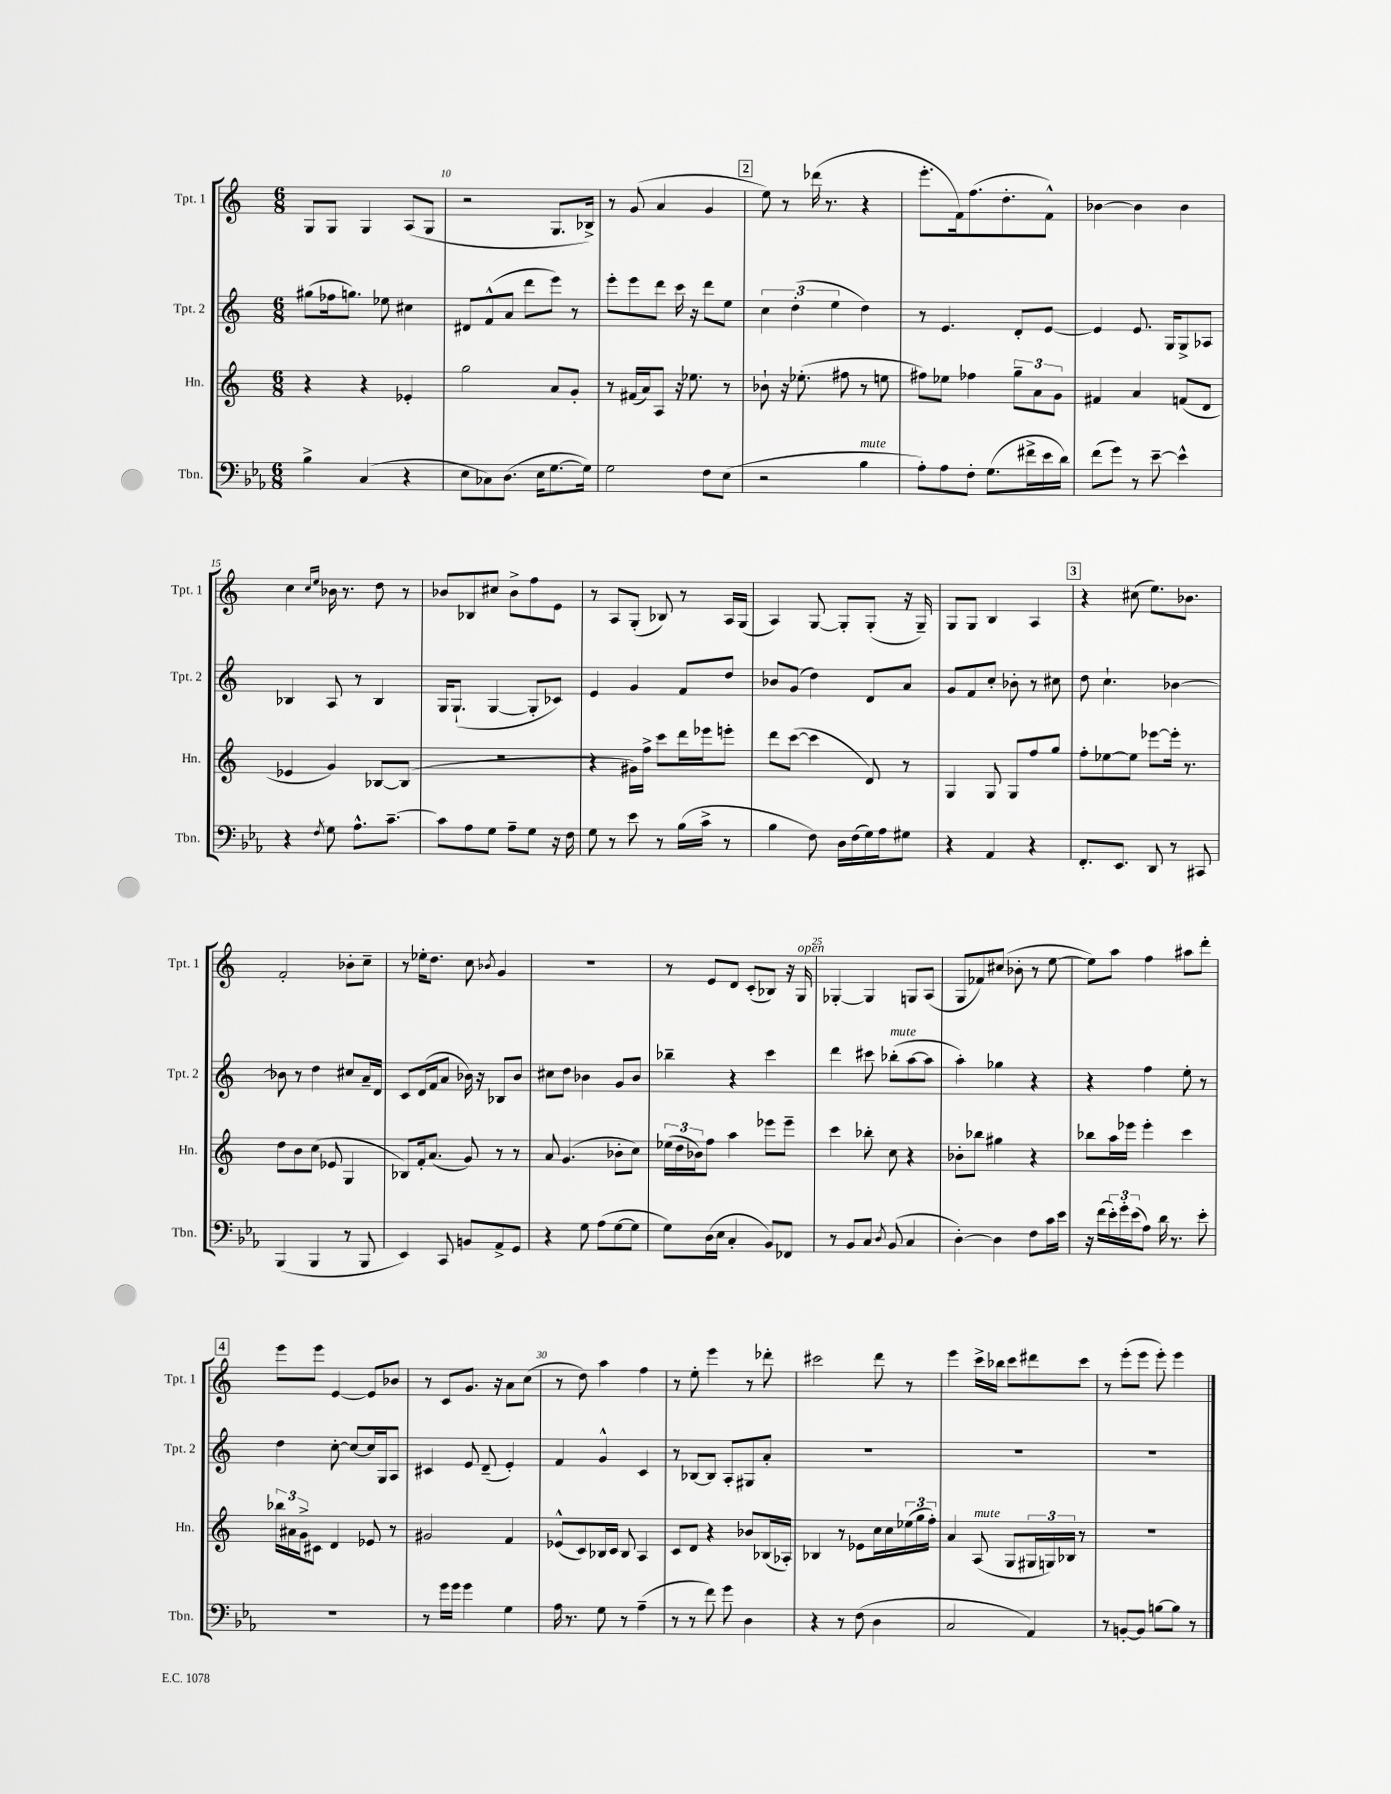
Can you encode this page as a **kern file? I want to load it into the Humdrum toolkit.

**kern	**kern	**kern	**kern
*part4	*part3	*part2	*part1
*staff4	*staff3	*staff2	*staff1
*I"Tbn.	*I"Hn.	*I"Tpt. 2	*I"Tpt. 1
*I'Tbn.	*I'Hn.	*I'Tpt. 2	*I'Tpt. 1
*clefF4	*clefG2	*clefG2	*clefG2
*k[b-e-a-]	*k[]	*k[]	*k[]
*M6/8	*M6/8	*M6/8	*M6/8
=9	=9	=9	=9
4B-^\	4r	(8gg#X\L	8G/L
.	.	16ff-X\k	8G/J
.	.	8.ggn\J)	.
(4C/	4r	.	4G/
.	.	8ee-X\	.
4r	4e-X'/	4cc#X\	(8A/L
.	.	.	8G/J
=10	=10	=10	=10
8E-\L	2gg\	8d#X/L	2r
8C-X\)	.	(8f^^/	.
(8.D\J	.	8a/J	.
.	.	8ddd\L	.
16E-\KL	.	.	.
[8.G\	8a/L	8eee\J)	8.G/L
.	8g'/J	8r	.
16G\Jk])	.	.	16B-X^/Jk)
=11	=11	=11	=11
2G\	8r	8eee'\L	8r
.	(16f#X/LL	8eee\	(8g/
.	16a/J)	.	.
.	8A/J	8ddd\J	4a/
.	16r	16ccc\	.
.	8.ee-X\	16r	.
8F\L	.	8ddd\L	4g/
(8E-\J	8r	8ee\J	.
!!LO:REH:place=s1:t=2
=12	=12	=12	=12
2r	8b-X`\	6cc\	8ee\)
.	16r	.	8r
.	.	(6dd'\	.
.	(8.ee-X'\	.	.
.	.	.	(16ddd-X\
.	.	.	8.r
.	.	6ee\	.
.	8ff#X\	.	.
!LO:TX:a:i:t=mute	!	!	!
4B-\	8r	4dd\)	4r
.	8een\	.	.
=13	=13	=13	=13
8A-'\L)	8ff#X\L)	8r	8.eee'\L
8A-\	8ee-X\J	4.e/	.
.	.	.	16f\k)
8F'\J	4ff-X\	.	(8.ff\
(8.G\L	.	.	.
.	.	.	8.dd'\
.	12gg~\L	8d'/L	.
16f#X^\L	.	.	.
.	12a\	.	.
16e-\	.	[8e/J	8f^^\J)
.	12g\J	.	.
16d\JJ)	.	.	.
=14	=14	=14	=14
(8f\L	4f#X/	4e/]	[4b-X\
8g\J)	.	.	.
8r	4a/	8.e/	4b-\]
[8e-~\	.	.	.
.	.	16G/KL	.
4e-^^\]	(8fn/L	8G^/	4b-\
.	8d/J	8A-X/J	.
!!LO:LB:g=z
=15	=15	=15	=15
4r	4e-X/	4B-X/	4cc\
.	.	.	16qqcc/LL
8qF/	.	.	16qqee/JJ
8G\	4g/)	8A/	16b-X\
.	.	.	8.r
8.A-^^\L	.	8r	.
.	[8B-X/L	4B-/	8dd\
[8.c~\J	.	.	.
.	(8B-/J]	.	8r
=16	=16	=16	=16
8c\L]	2.r	16G/KL	8b-X/L
.	.	(8.G`/J	.
8A-\	.	.	8B-X/
8G\J	.	[4G/	8cc#X/J
8A-~\L	.	.	8b-^\L
8G\J	.	8G'/L]	8ff\
16r	.	8c-X/J)	8e\J
16F\	.	.	.
=17	=17	=17	=17
8G\	4r	4e/	8r
8r	.	.	8A/L
8e-\	16g#X\LL)	4g/	(8G'/J
.	16ff^\JJ	.	.
8r	8ccc\L	.	8B-X/)
(16B-\LL	16ddd\L	8f/L	8r
16c^\JJ	16eee-X\J	.	.
8r	8eeen'\J	8dd/J	16A/LL
.	.	.	(16G/JJ
=18	=18	=18	=18
4B-\	8ddd\L	8b-X/L	4A/)
.	([8ccc\J	(8g/J	.
8F\)	4ccc\]	4dd\)	[8G/
16D\LL	.	.	8G'/L]
(16F\	.	.	.
16G\)	8d/)	8d/L	(8G'/J
16A-\J	.	.	.
8G#X\J	8r	8a/J	16r
.	.	.	16G~/)
=19	=19	=19	=19
4r	4G/	8g/L	8G/L
.	.	8f/	8G/J
4AA-/	8G/	8cc'/J	4B/
.	8G/L	8b-X'\	.
4r	8ff/	8r	4A/
.	8gg/J	8cc#X\	.
!!LO:REH:place=s1:t=3
=20	=20	=20	=20
8.FF'/L	8ff'\L	8dd\	4r
.	[8ee-X\	4.cc`\	.
8.EE-/J	.	.	.
.	8ee-\J]	.	(8cc#X\
8DD/	[8eee-X\L	.	8.ee\L)
8r	16eee-'\Jk]	[4b-X\	.
.	8.r	.	8.b-X\J
8CC#X/	.	.	.
!!LO:LB:g=z
=21	=21	=21	=21
(4BBB-/	8dd\L	8b-X\]	2f'/
.	8b\	8r	.
4BBB-/	(8cc\J	4dd\	.
.	8e-X/	.	.
8r	4G/	8cc#X/L	8b-X'\L
8BBB-/	.	16a~/L	8cc~\J
.	.	16d/JJ	.
=22	=22	=22	=22
4EE-/)	8B-X/L)	8c/L	8r
.	16f'/k	(16d/L	16ee-X'\KL
.	(8.a/J	16f/J	8.dd\J
8CC/	.	8a/J	.
8BBn/L	8g/)	16b-X\)	8cc\
.	.	16r	.
.	.	.	8qb-X/
8AA-^/	8r	8B-X/L	4g/
8GG/J	8r	8b-/J	.
=23	=23	=23	=23
4r	8a/	8cc#X\L	2.r
.	(4.g/	8dd\J	.
8G\	.	4b-X\	.
(8A-\L	.	.	.
[8G\	8b-X'\L	8g/L	.
8G\J]	8cc\J)	8b-/J	.
=24	=24	=24	=24
8G\L)	(24ee-X\LL	4bb-X~\	8r
.	24dd\	.	.
.	24b-X\J)	.	.
(16D\L	8ff\J	.	8e/L
16E-\JJ	.	.	.
4C'/	4aa\	4r	8d/J
.	.	.	(8c'/L
8BB-/L)	8eee-X\L	4ccc\	8B-X/J)
8FF-X/J	8eee-~\J	.	16r
!	!	!	!LO:TX:a:i:t=open
.	.	.	16G/
=25	=25	=25	=25
8r	4ccc\	4ddd\	[4G-X'/
8BB-/L	.	.	.
8C/J	8bb-X'\	8ccc#X\	4G-/]
8qD/	.	.	.
!	!	!LO:TX:a:i:t=mute	!
(8BB-/	8cc\	(8bb-X'\L	.
4C/	4r	[8aa\	8Gn/L
.	.	8aa\J]	(8A/J
=26	=26	=26	=26
[4D'\)	8b-X'\L	4aa'\)	8G/L
.	8bb-X\J	.	8f-X/)
4D\]	4gg#X\	4gg-X\	(8cc#X/J
.	.	.	8b-X'\
8F\L	4r	4r	8r
16c\L	.	.	[8ee\
16e-\JJ	.	.	.
=27	=27	=27	=27
16r	8bb-X\L	4r	8ee\L])
(16f\LL	.	.	.
24e-'\)	16aa\L	.	8aa\J
24g'\	.	.	.
.	16eee-X\JJ	.	.
(24e-\J	.	.	.
8A-\J)	4eee-'\	4ff\	4ff\
16d\	.	.	.
8.r	.	.	.
.	4ccc\	8ee'\	8aa#X\L
8e-'\	.	8r	8ddd'\J
!!LO:LB:g=z
!!LO:REH:place=s1:t=4
=28	=28	=28	=28
2.r	24bb-X\LL	4dd\	8eee\L
.	24a#X\	.	.
.	24g^\J	.	.
.	8c#X\J	.	8eee\J
.	4d/	[8cc'\	[4e/
.	.	8cc/L_	.
.	8e-X/	16cc/L]	8e/L]
.	.	16G/J	.
.	8r	8A/J	8b-X/J
=29	=29	=29	=29
8r	2g#X/	4c#X/	8r
16g\LL	.	.	8c/L
16g\JJ	.	.	.
4g\	.	8e/	8.g/J
.	.	(8d~/	.
.	.	.	16r
4G\	4f/	4e'/)	8a\L
.	.	.	(8cc\J
=30	=30	=30	=30
16A-\	(8e-X^^/L	4f/	8r
8.r	.	.	.
.	8c/)	.	8dd\)
8G\	16B-X/L	4g^^/	4aa\
.	16c/JJ	.	.
8r	8B-/	.	.
(4A-~\	4A/	4c/	4ff\
=31	=31	=31	=31
8r	8c/L	8r	8r
8r	8d/J	[8B-X/L	8ee'\
8f\)	4r	8B-/J]	4eee\
8g\	.	8A'/L	.
4D\	8b-X/L	8G#X/	8r
.	(16B-X/L	8a'/J	8ddd-X'\
.	16A-X'/JJ)	.	.
=32	=32	=32	=32
4r	4B-X/	2.r	2ccc#X\
8r	8r	.	.
(8F\	8e-X\L	.	.
4D\	16cc\L	.	8ddd\
.	16cc\	.	.
.	(24ee-X\	.	8r
.	24gg\	.	.
.	24ff'\JJ)	.	.
=33	=33	=33	=33
2C/	4a/	2.r	4eee\
!	!LO:TX:a:i:t=mute	!	!
.	(8A/	.	16ccc^\LL
.	.	.	16bb-X\JJ
.	8G/L	.	8ccc\L
4AA-/)	24G#X/L	.	8ddd#X\
.	24Gn/)	.	.
.	24B-X/JJ	.	.
.	8r	.	8ccc\J
=34	=34	=34	=34
8r	2.r	2.r	8r
[8BBn'/L	.	.	(8eee'\L
8BB/J]	.	.	8eee\J
[8Bn\L	.	.	8eee'\)
8B\J]	.	.	4eee\
8r	.	.	.
==	==	==	==
*-	*-	*-	*-
